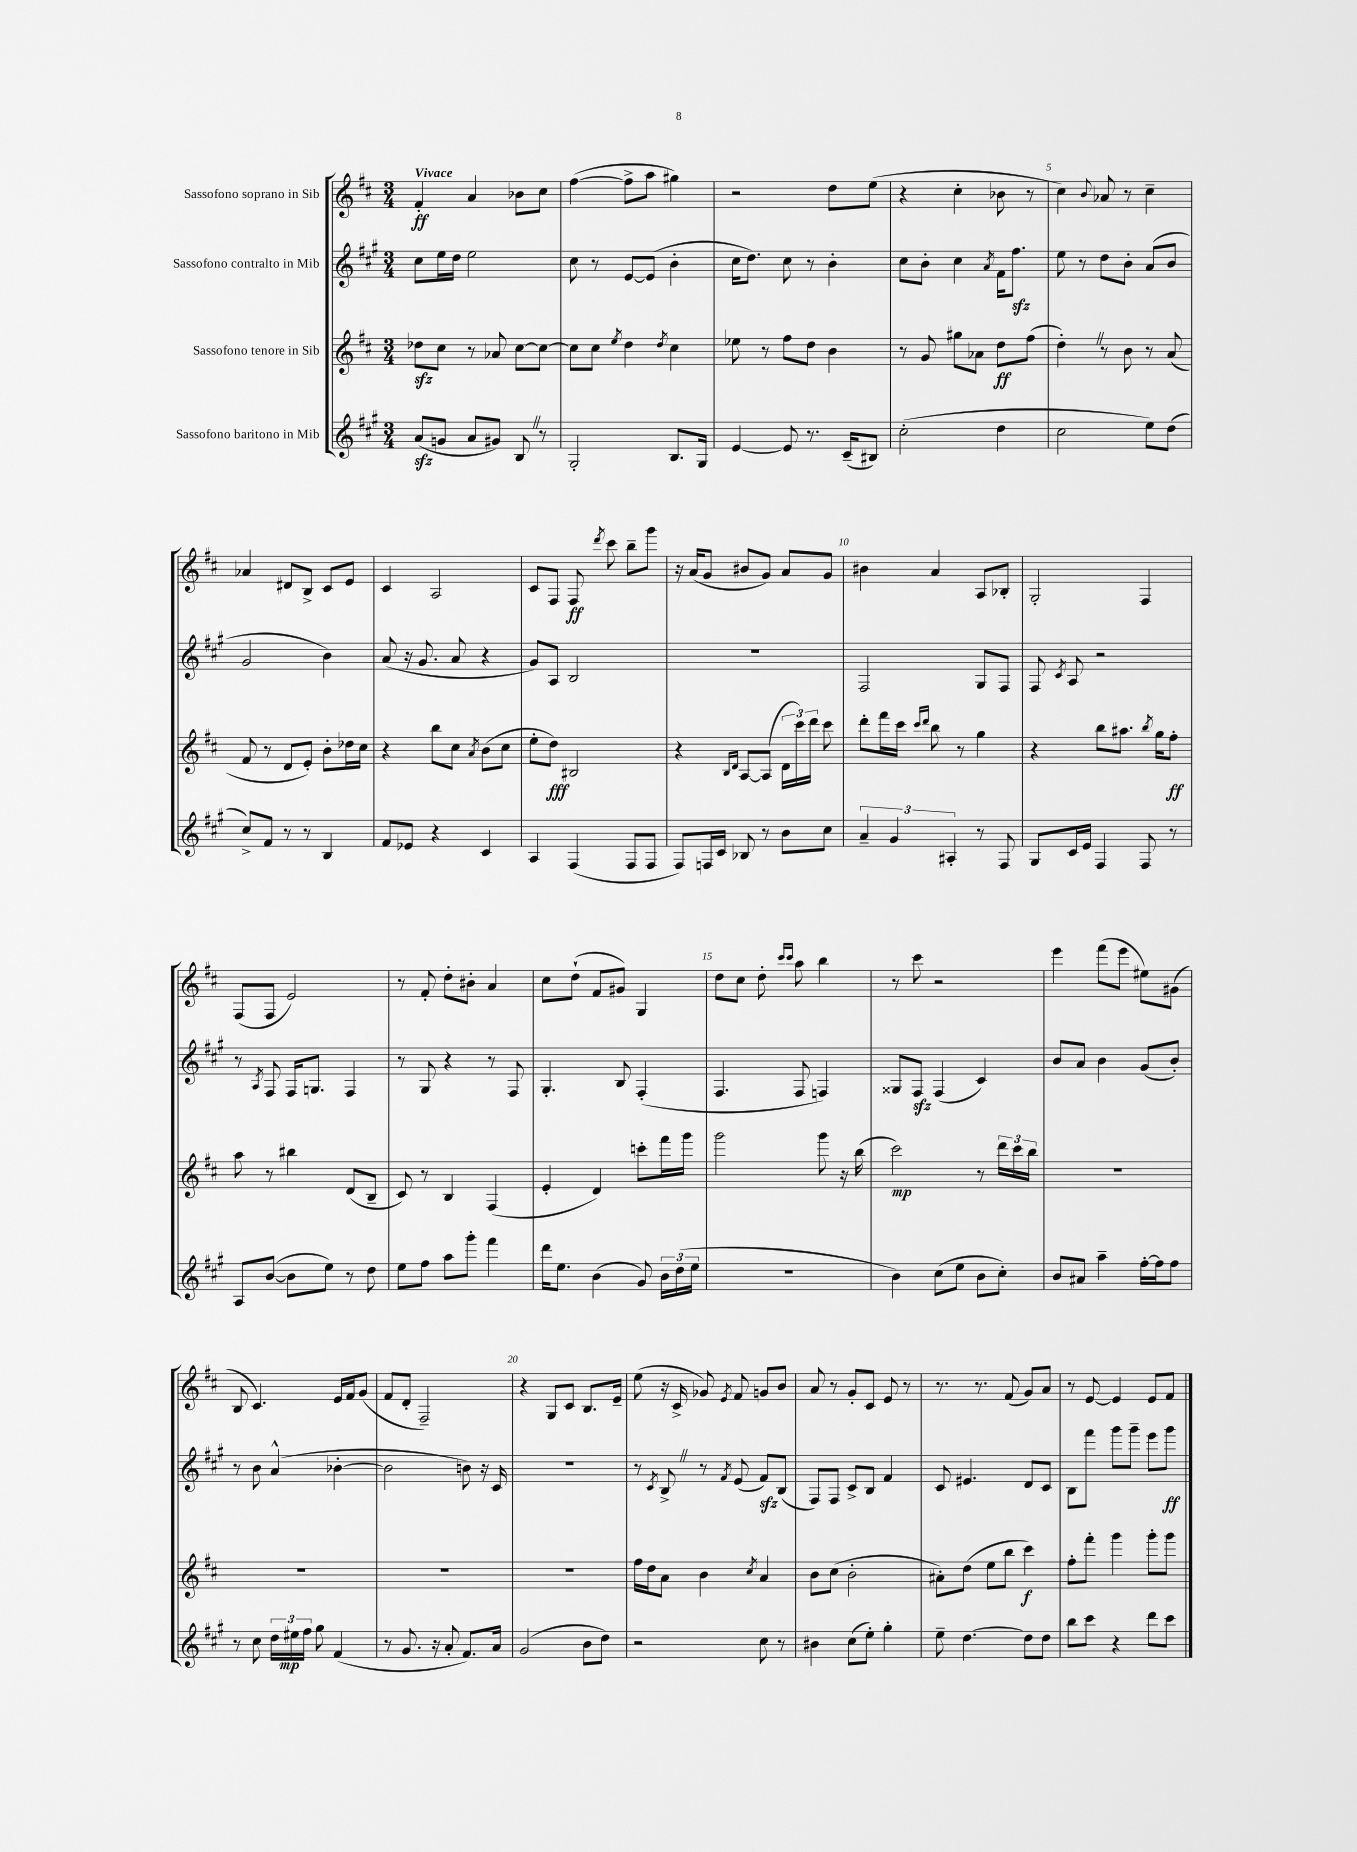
<<
\new StaffGroup <<
\new Staff = "s0" \with { instrumentName = "Sassofono soprano in Sib" } {
    \clef treble \key d \major \numericTimeSignature \time 3/4 \tempo "Vivace"
    \autoBeamOff fis'4-.\ff a'4 bes'8[ cis''8] |
    fis''4~( fis''8[-> a''8] gis''4) |
    r2 d''8[ e''8]( |
    r4 cis''4-. bes'8 r8 |
    cis''4) \appoggiatura { b'8 } aes'8 r8 cis''4-- |
    aes'4 dis'8[ b8]-> cis'8[ e'8] |
    cis'4 a2 |
    cis'8[ fis8] fis8\ff \acciaccatura { d'''8 } cis'''8 b''8[-- g'''8] |
    r16 a'16[( g'8] bis'8[ g'8]) a'8[ g'8] |
    bis'4 a'4 a8[ bes8]-. |
    g2-. fis4 |
    fis8[( fis8] e'2) |
    r8 fis'8-. d''8[-. bis'8]-. a'4 |
    cis''8[ d''8]-!( fis'8[ gis'8]) g4 |
    d''8[ cis''8] d''8-. \grace { cis'''16[ cis'''16] } a''8 b''4 |
    r8 cis'''8 r2 |
    e'''4 fis'''8[( e'''8] eis''8[) gis'8]( |
    b8 cis'4.) e'16[ fis'16 g'8]( |
    fis'8[ d'8]-. fis2--) |
    r4 g8[ cis'8] b8.[ e'16]-- |
    e''8( r16 cis'16-> ges'8) \acciaccatura { e'8 } fis'8 g'8[ b'8] |
    a'8 r8 g'8[-. cis'8] e'8 r8 |
    r8. r8. fis'8( g'8[) a'8] |
    r8 e'8~ e'4 e'8[ fis'8] \bar "|." |
}
\new Staff = "s1" \with { instrumentName = "Sassofono contralto in Mib" } {
    \clef treble \key a \major \numericTimeSignature \time 3/4
    \autoBeamOff cis''8[ e''16 d''16] e''2 |
    cis''8 r8 e'8[~ e'8]( b'4-. |
    cis''16[ d''8.]) cis''8 r8 b'4-. |
    cis''8[ b'8]-. cis''4 \acciaccatura { a'8 } fis'16[ fis''8.]\sfz |
    e''8 r8 d''8[ b'8]-. a'8[( b'8] |
    gis'2 b'4) |
    a'8( r16 gis'8. a'8 r4 |
    gis'8[) a8] b2 |
    R2. |
    fis2 gis8[ fis8] |
    fis8 \acciaccatura { cis'8 } a8 r2 |
    r8 \acciaccatura { a8 } fis8 fis16[ g8.] fis4 |
    r8 gis8 r4 r8 fis8 |
    gis4.-. b8 fis4-.( |
    fis4. fis8 f4) |
    gisis8[ fis8]\sfz fis4( cis'4) |
    b'8[ a'8] b'4 gis'8[( b'8]-.) |
    r8 b'8 a'4-^( bes'4~-. |
    bes'2 b'8) r16 cis'16 |
    R2. |
    r8 \acciaccatura { cis'8 } b8-> \once \override BreathingSign.text = \markup { \musicglyph "scripts.caesura.straight" } \breathe r8 \acciaccatura { fis'8 } e'8( fis'8[\sfz) b8]( |
    fis8[) fis8] cis'8[-> b8] fis'4 |
    cis'8 eis'4. d'8[ cis'8] |
    b8[ fis'''8] gis'''8[ gis'''8]-- e'''8[ gis'''8]\ff \bar "|." |
}
\new Staff = "s2" \with { instrumentName = "Sassofono tenore in Sib" } {
    \clef treble \key d \major \numericTimeSignature \time 3/4
    \autoBeamOff des''8[\sfz cis''8] r8 aes'8 cis''8[~ cis''8]~ |
    cis''8[ cis''8] \acciaccatura { e''8 } d''4 \acciaccatura { d''8 } cis''4 |
    ees''8 r8 fis''8[ d''8] b'4 |
    r8 g'8 gis''8[ aes'8] d''8[\ff fis''8]( |
    d''4-.) \once \override BreathingSign.text = \markup { \musicglyph "scripts.caesura.straight" } \breathe r8 b'8 r8 a'8( |
    fis'8 r8 d'8[ e'8]-.) b'8[-. des''16 cis''16] |
    r4 b''8[ cis''8] \acciaccatura { a'8 } b'8[( cis''8] |
    e''8[-. d''8]\fff) bis2 |
    r4 \grace { b16[ d'16] } a8[~ a8]( \tuplet 3/2 { d'16[ cis'''16) d'''16] } cis'''8 |
    d'''8[-. fis'''16 cis'''16] \grace { cis'''16[ d'''16] } b''8 r8 g''4 |
    r4 b''8[ ais''8.] \acciaccatura { b''8 } g''16[ fis''8]-.\ff |
    a''8 r8 bis''4 d'8[( b8]-- |
    cis'8) r8 b4 fis4( |
    e'4-. d'4) c'''8[-. fis'''16 g'''16] |
    g'''2 g'''8 r16 b''16( |
    cis'''2\mp) r8 \tuplet 3/2 { d'''16[ cis'''16 b''16] } |
    R2. |
    R2. |
    R2. |
    R2. |
    fis''16[ d''16 a'8] b'4 \acciaccatura { cis''8 } a'4 |
    b'8[ cis''8]( b'2-. |
    ais'8[-.) d''8]( e''8[ b''8] cis'''4\f) |
    fis''8[-. fis'''8]-. g'''4 g'''8[-. g'''8] \bar "|." |
}
\new Staff = "s3" \with { instrumentName = "Sassofono baritono in Mib" } {
    \clef treble \key a \major \numericTimeSignature \time 3/4
    \autoBeamOff a'8[\sfz( g'8] a'8[ gis'8]) b8 \once \override BreathingSign.text = \markup { \musicglyph "scripts.caesura.straight" } \breathe r8 |
    gis2-. b8.[ gis16] |
    e'4~ e'8 r8. cis'16[--( bis8]) |
    cis''2-.( d''4 |
    cis''2 e''8[) d''8]( |
    cis''8[->) fis'8] r8 r8 b4 |
    fis'8[ ees'8] r4 cis'4 |
    a4 fis4( fis8[ fis8] |
    fis8[) f16 cis'16] bes8 r8 b'8[ cis''8] |
    \tuplet 3/2 { a'4-- gis'4 ais4-. } r8 fis8 |
    gis8[ cis'16 e'16] fis4 fis8 r8 |
    a8[ b'8]~( b'8[ e''8]) r8 d''8 |
    e''8[ fis''8] a''8[ gis'''8]-. fis'''4 |
    d'''16[ e''8.] b'4( gis'8) \tuplet 3/2 { b'16[ d''16( e''16] } |
    R2. |
    b'4) cis''8[( e''8] b'8[ cis''8]-.) |
    b'8[ ais'8] a''4-- fis''16[~-. fis''16 fis''8] |
    r8 cis''8 \tuplet 3/2 { d''16[ eis''16\mp fis''16] } gis''8 fis'4( |
    r8 gis'8. r16 a'8-. fis'8.[) a'16] |
    gis'2( b'8[ d''8]) |
    r2 cis''8 r8 |
    bis'4 cis''8[( e''8]-.) gis''4-. |
    e''8-- d''4.~ d''8[ d''8] |
    b''8[ cis'''8] r4 d'''8[ cis'''8] \bar "|." |
}
>>
>>
\layout { \context { \Score \override BarNumber.break-visibility = ##(#f #t #t) barNumberVisibility = #(every-nth-bar-number-visible 5) } }
